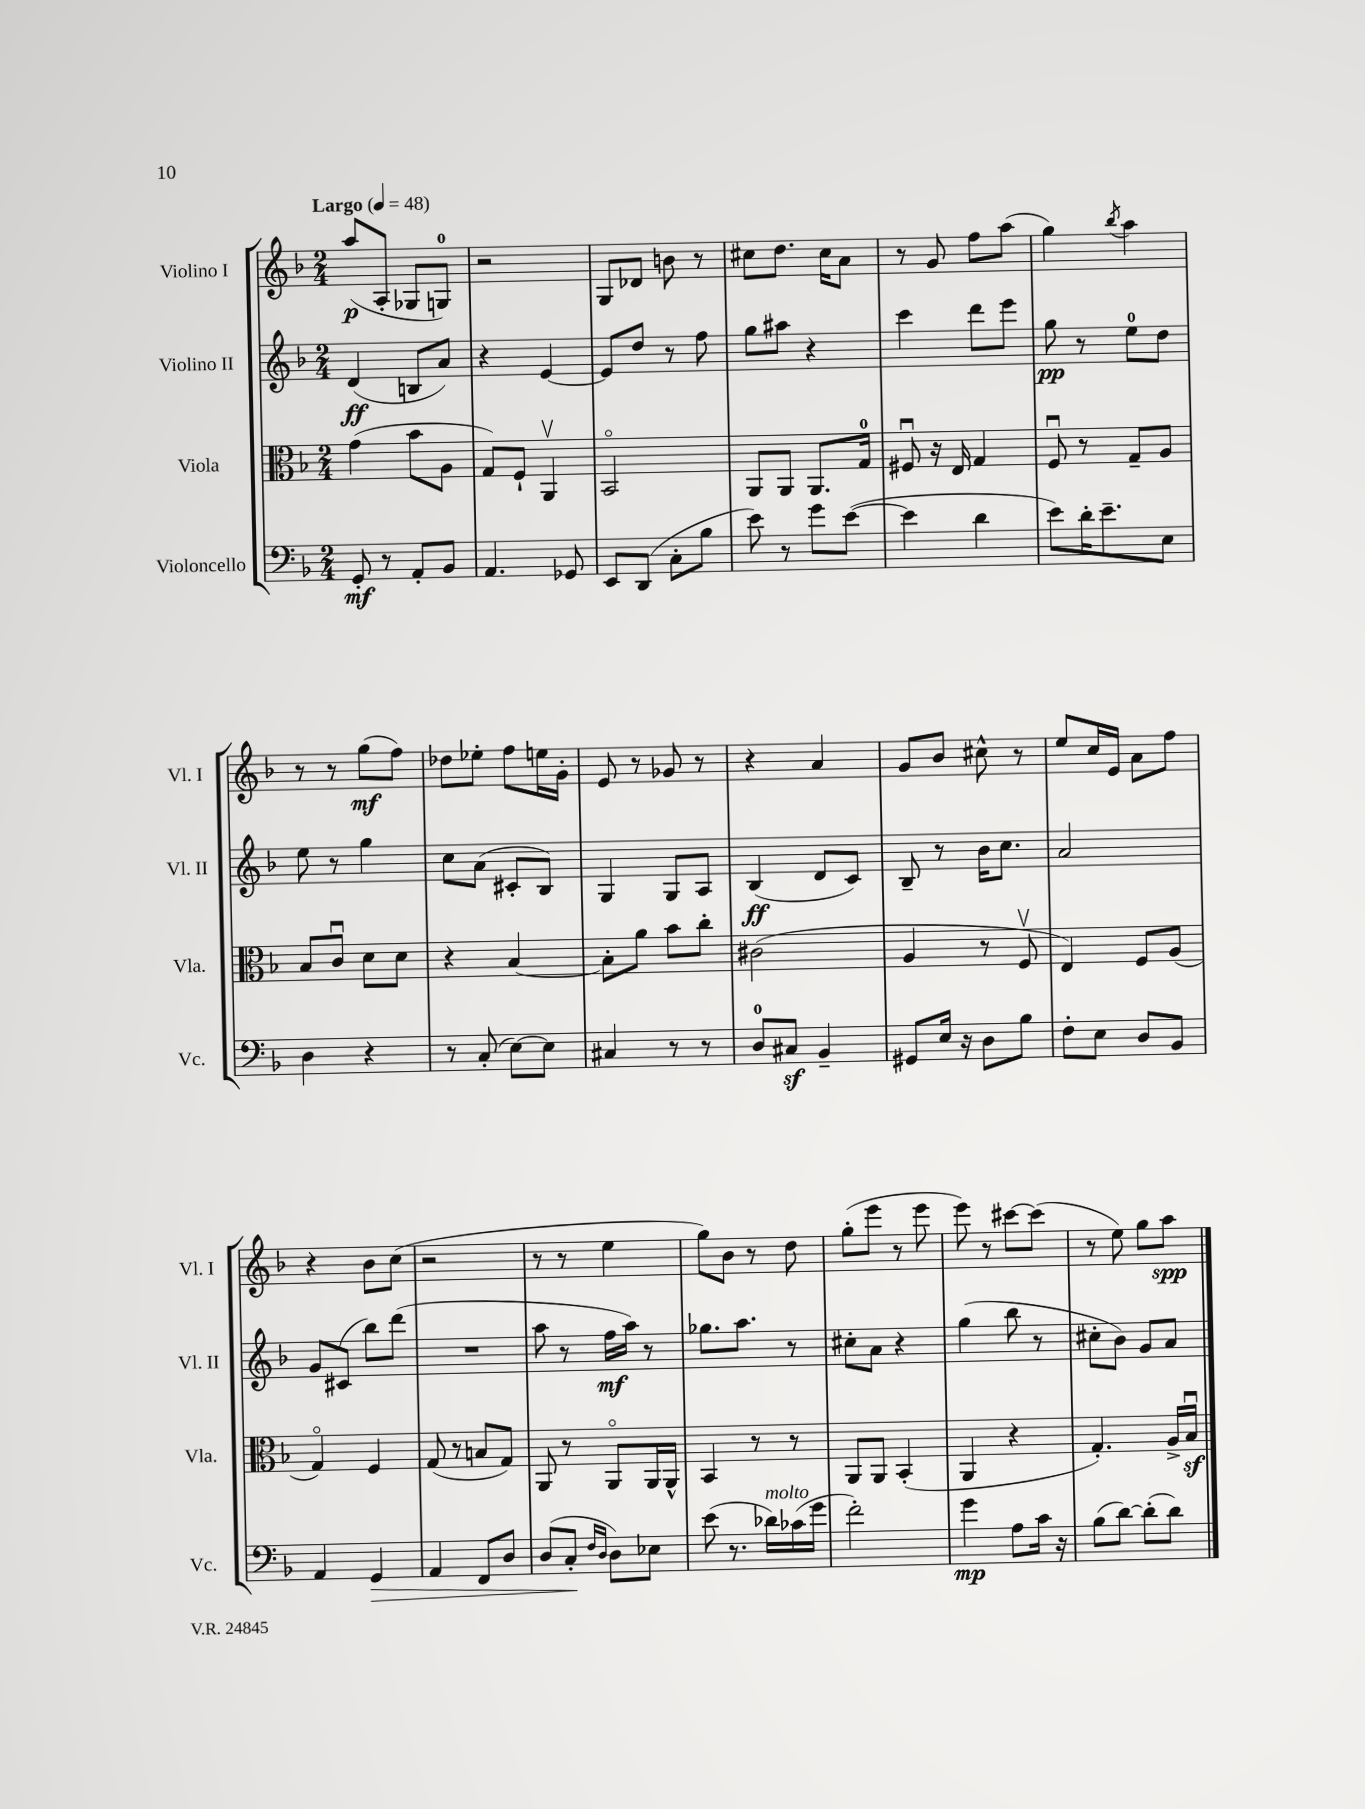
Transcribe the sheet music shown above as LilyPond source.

<<
\new StaffGroup <<
\new Staff = "s0" \with { instrumentName = "Violino I" shortInstrumentName = "Vl. I" } {
    \clef treble \key f \major \numericTimeSignature \time 2/4 \tempo "Largo" 4 = 48
    a''8\p( a8-. ges8 g8-0) |
    r2 |
    g8 des'8 b'8 r8 |
    cis''8 d''8. cis''16 a'8 |
    r8 g'8 f''8 a''8( |
    g''4) \acciaccatura { bes''8 } a''4 |
    r8 r8 g''8\mf( f''8) |
    des''8 ees''8-. f''8 e''16 g'16-. |
    e'8 r8 ges'8 r8 |
    r4 a'4 |
    g'8 bes'8 cis''8-^ r8 |
    e''8 c''16 e'16 a'8 f''8 |
    r4 bes'8 c''8( |
    r2 |
    r8 r8 e''4 |
    g''8) bes'8 r8 d''8 |
    g''8-.( e'''8 r8 e'''8 |
    e'''8) r8 cis'''8~ cis'''8( |
    r8 e''8) g''8 a''8\spp \bar "|." |
}
\new Staff = "s1" \with { instrumentName = "Violino II" shortInstrumentName = "Vl. II" } {
    \clef treble \key f \major \numericTimeSignature \time 2/4
    d'4\ff( b8 a'8) |
    r4 e'4~ |
    e'8 d''8 r8 f''8 |
    g''8 ais''8 r4 |
    c'''4 d'''8 e'''8 |
    g''8\pp r8 e''8-0 d''8 |
    e''8 r8 g''4 |
    c''8 a'8( cis'8-. bes8) |
    g4 g8 a8 |
    bes4\ff( d'8 c'8) |
    bes8-- r8 bes'16 c''8. |
    a'2 |
    g'8 cis'8( bes''8) d'''8( |
    R2 |
    a''8 r8 f''16\mf a''16) r8 |
    ges''8. a''8. r8 |
    cis''8-. a'8 r4 |
    g''4( bes''8 r8 |
    cis''8-. bes'8) g'8 a'8 \bar "|." |
}
\new Staff = "s2" \with { instrumentName = "Viola" shortInstrumentName = "Vla." } {
    \clef alto \key f \major \numericTimeSignature \time 2/4
    g'4( bes'8 a8 |
    g8) f8-! a,4\upbow |
    bes,2\flageolet |
    a,8 a,8 a,8. g16-0 |
    fis8\downbow r16 e16 g4 |
    f8\downbow r8 g8-- a8 |
    bes8 c'8\downbow d'8 d'8 |
    r4 bes4~ |
    bes8-. a'8 bes'8 c''8-. |
    cis'2( |
    a4 r8 f8\upbow |
    e4) f8 a8( |
    g4\flageolet) f4 |
    g8( r8 b8 g8) |
    a,8 r8 a,8\flageolet a,16 a,16-^ |
    bes,4 r8 r8 |
    a,8 a,8 bes,4-.( |
    a,4 r4 |
    g4.-.) a16-> bes16\downbow\sf \bar "|." |
}
\new Staff = "s3" \with { instrumentName = "Violoncello" shortInstrumentName = "Vc." } {
    \clef bass \key f \major \numericTimeSignature \time 2/4
    g,8-.\mf r8 a,8-. bes,8 |
    a,4. ges,8 |
    e,8 d,8( c8-. bes8 |
    e'8) r8 g'8 e'8~( |
    e'4 d'4 |
    e'8) d'16-. e'8.-- e8 |
    d4 r4 |
    r8 c8-.( e8~) e8 |
    cis4 r8 r8 |
    d8-0 cis8\sf bes,4-- |
    gis,8 e16 r16 d8 bes8 |
    f8-. e8 d8 bes,8 |
    a,4 g,4\> |
    a,4 f,8 d8 |
    d8( c8-.\! \grace { f16 d16 } d8) ees8 |
    e'8( r8. des'16^\markup { \italic "molto" }) ces'16( g'16 |
    f'2-.) |
    g'4\mp a8 c'16 r16 |
    bes8( d'8~) d'8-.( d'8) \bar "|." |
}
>>
>>
\layout { \context { \Score \remove "Bar_number_engraver" } }
